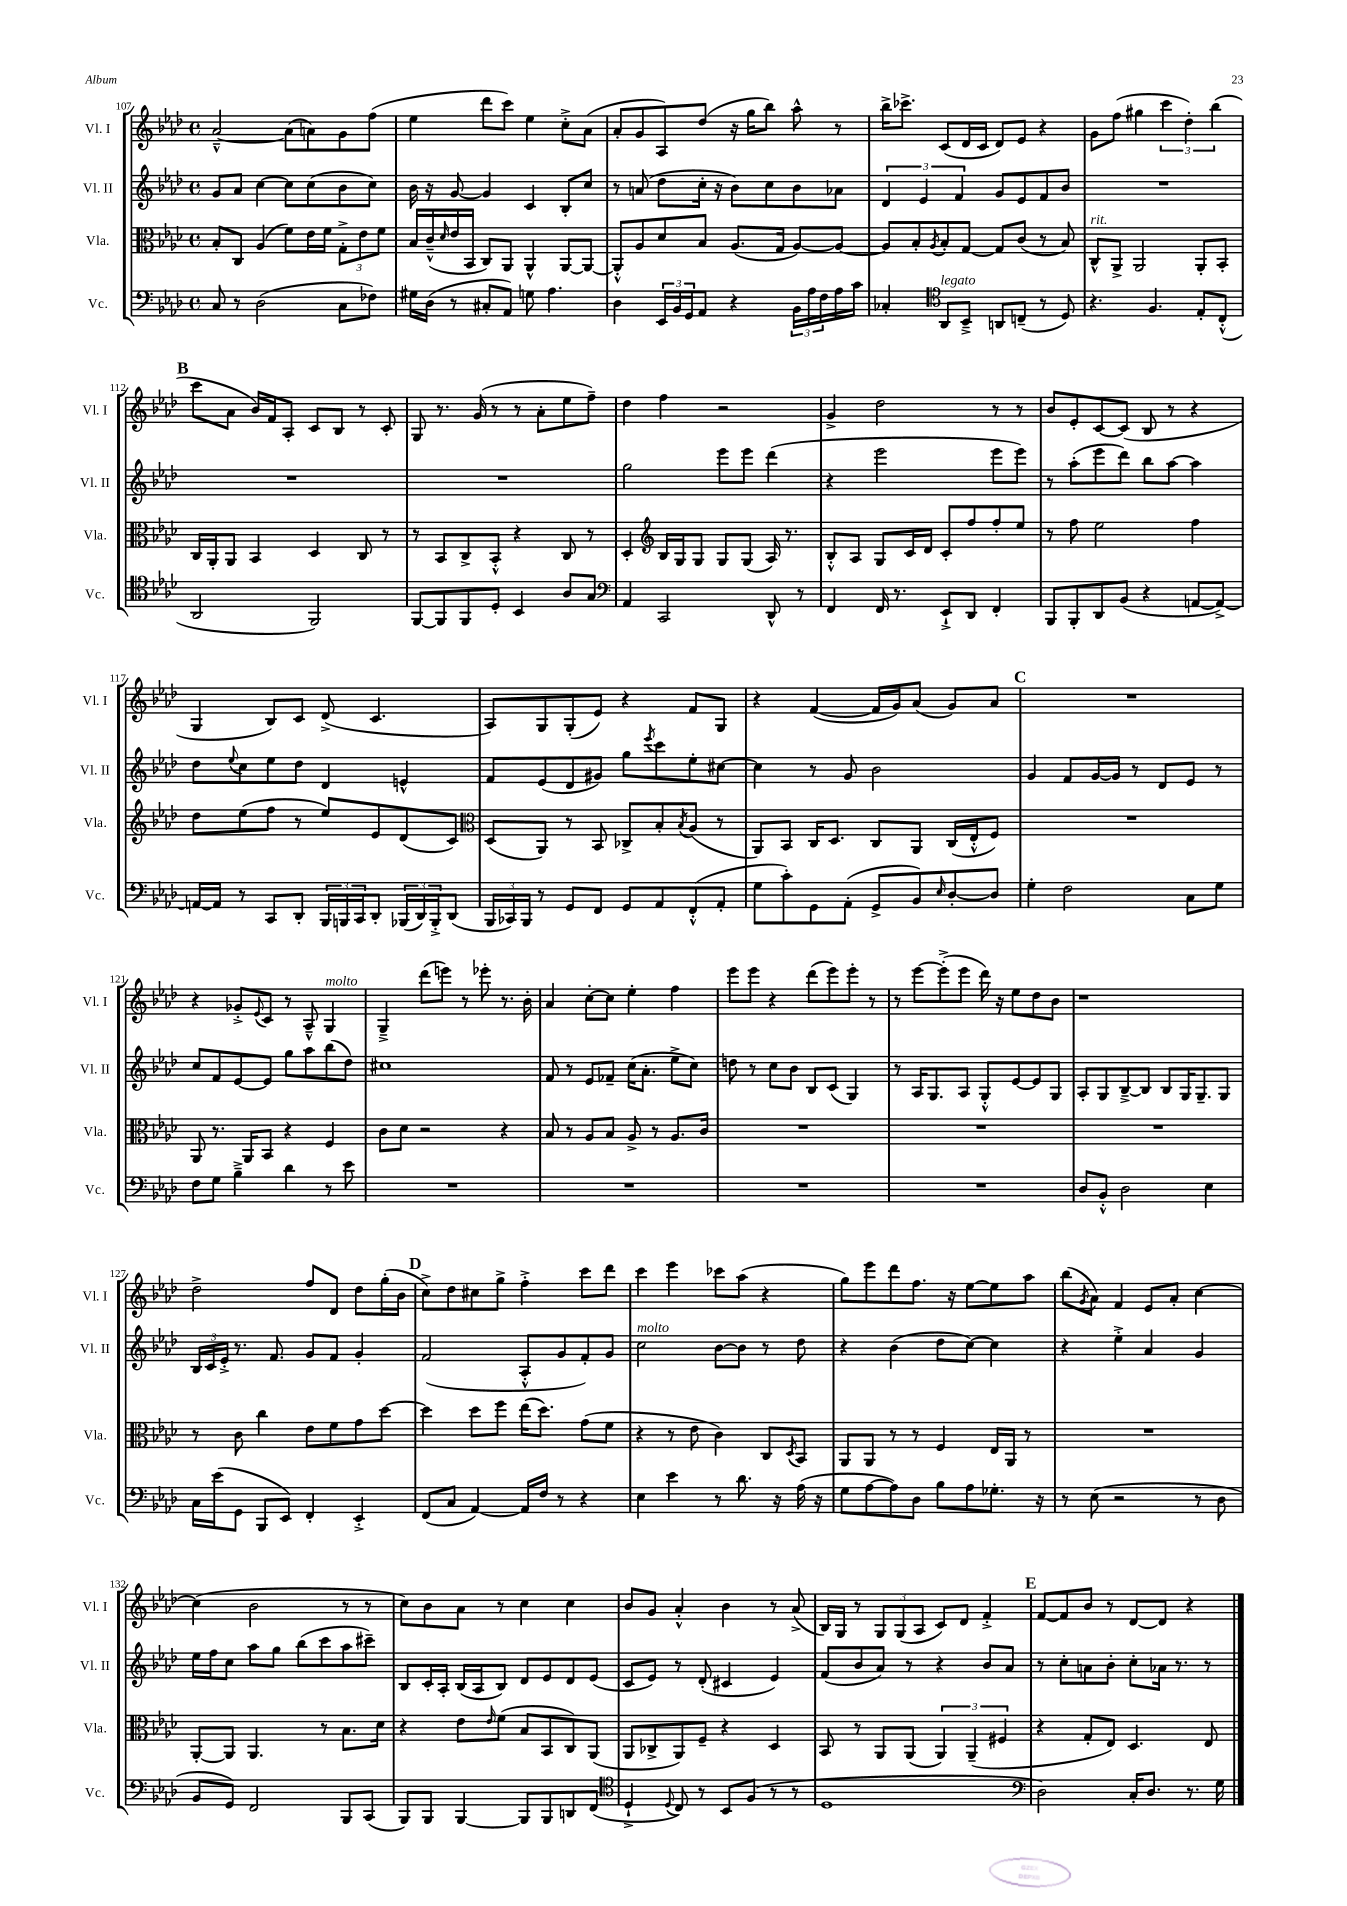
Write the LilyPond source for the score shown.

<<
\new StaffGroup <<
\new Staff = "s0" \with { instrumentName = "Vl. I" shortInstrumentName = "Vl. I" } {
    \clef treble \key aes \major \defaultTimeSignature \time 4/4
    aes'2~---^ aes'8( a'8) g'8 f''8( |
    ees''4 des'''8 c'''8) ees''4 c''8-.-> aes'8( |
    aes'8-. g'8 aes8) des''8( r16 g''16 bes''8) aes''8-^ r8 |
    bes''16-> ces'''8.-> c'8( des'16 c'16 des'8) ees'8 r4 |
    g'8 f''8( gis''4 \tuplet 3/2 { c'''4 des''4-.) bes''4( } |
    \mark \markup { \bold "B" } c'''8 aes'8 bes'16) f'16 aes8-. c'8 bes8 r8 c'8-. |
    g8 r8. g'16( r8 r8 aes'8-. ees''8 f''8--) |
    des''4 f''4 r2 |
    g'4-> des''2 r8 r8 |
    bes'8 ees'8-. c'8~ c'8( bes8 r8 r4 |
    g4 bes8) c'8 des'8->( c'4. |
    aes8) g8 g8-.( ees'8) r4 f'8 g8 |
    r4 f'4~( f'16 g'16) aes'8( g'8) aes'8 |
    \mark \markup { \bold "C" } R1 |
    r4 ges'8-.-> \appoggiatura { ees'8 } c'8 r8 aes8---^ g4^\markup { \italic "molto" } |
    g4---> des'''8( e'''8) r8 ees'''8-. r8. bes'16-. |
    aes'4 c''8~-. c''8 ees''4-. f''4 |
    ees'''8 ees'''8 r4 des'''8( ees'''8) ees'''8-. r8 |
    r8 ees'''8~ ees'''8-.->( ees'''8 des'''16) r16 ees''8 des''8 bes'8 |
    r1 |
    des''2-> f''8 des'8 des''8 g''16-.( bes'16 |
    \mark \markup { \bold "D" } c''8->) des''8 cis''8 g''8-> f''4-.-> c'''8 des'''8 |
    c'''4 ees'''4 ces'''8 aes''8( r4 |
    g''8) ees'''8 des'''8 f''8. r16 ees''8~ ees''8 aes''8 |
    bes''8( \acciaccatura { g'8 } aes'8) f'4 ees'8 aes'8-. c''4~ |
    c''4( bes'2 r8 r8 |
    c''8) bes'8 aes'8 r8 c''4 c''4 |
    bes'8 g'8 aes'4-.-^ bes'4 r8 aes'8->( |
    bes16) g16 r8 \tuplet 3/2 { g8 g8( aes8 } c'8) des'8 f'4-.-> |
    \mark \markup { \bold "E" } f'8~ f'8 bes'8 r8 des'8~ des'8 r4 \bar "|." |
}
\new Staff = "s1" \with { instrumentName = "Vl. II" shortInstrumentName = "Vl. II" } {
    \clef treble \key aes \major \defaultTimeSignature \time 4/4
    g'8 aes'8 c''4~ c''8 c''8( bes'8 c''8) |
    bes'16 r16 g'8~ g'4 c'4 bes8-. c''8 |
    r8 a'8( des''8 c''16-. r16 bes'8) c''8 bes'8 aes'8 |
    \tuplet 3/2 { des'4 ees'4 f'4 } g'8 ees'8 f'8 bes'8 |
    R1 |
    \mark \markup { \bold "B" } R1 |
    R1 |
    g''2 ees'''8 ees'''8 des'''4( |
    r4 ees'''2 ees'''8 ees'''8) |
    r8 aes''8-.( ees'''8 des'''8) bes''8 aes''8~ aes''4 |
    des''8 \appoggiatura { ees''8 } c''8 ees''8 des''8 des'4 e'4-^ |
    f'8 ees'8( des'8 gis'8) g''8 \acciaccatura { ees'''8 } c'''8 ees''8-. cis''8~ |
    cis''4 r8 g'8 bes'2 |
    \mark \markup { \bold "C" } g'4 f'8 g'16~ g'16 r8 des'8 ees'8 r8 |
    c''8 f'8 ees'8~ ees'8 g''8 aes''8 bes''8( des''8) |
    cis''1 |
    f'8 r8 ees'8 fes'8-- c''16( aes'8.-. ees''8-> c''8) |
    d''8 r8 c''8 bes'8 bes8 c'8( g4) |
    r8 aes16 g8. aes8 g8-.-^ ees'8~ ees'8 g8 |
    aes8-. g8 bes8~---> bes8 bes8 g16 g8.-- g8 |
    \tuplet 3/2 { bes16 c'16 ees'16-.-> } r8. f'8. g'8 f'8 g'4-. |
    \mark \markup { \bold "D" } f'2( aes8-.-^ g'8 f'8-.) g'8 |
    c''2^\markup { \italic "molto" } bes'8~ bes'8 r8 des''8 |
    r4 bes'4( des''8 c''8~) c''4 |
    r4 ees''4-.-> aes'4 g'4 |
    ees''16 f''16 c''8 aes''8 g''8 bes''8( c'''8 aes''8 cis'''8--) |
    bes8 c'16-. aes16-. bes16( aes16 bes8) des'8 ees'8 des'8 ees'8( |
    c'8 ees'8) r8 des'8-.( cis'4 ees'4) |
    f'8( bes'8 aes'8) r8 r4 bes'8 aes'8 |
    \mark \markup { \bold "E" } r8 c''8-. a'8 bes'8-. c''8-. aes'16 r8. r8 \bar "|." |
}
\new Staff = "s2" \with { instrumentName = "Vla." shortInstrumentName = "Vla." } {
    \clef alto \key aes \major \defaultTimeSignature \time 4/4
    bes8-. c8 aes4( f'8) ees'16 f'16 \tuplet 3/2 { g8-.-> ees'8 f'8 } |
    bes16 c'16---^( \grace { des'16 } ees'16 bes,16 c8) aes,8 aes,4-^ aes,8~ aes,8~ |
    aes,8-.-^ aes8 des'8 bes8 aes8.( g16 aes8~) aes8~ |
    aes8 bes8-. \acciaccatura { aes8 } bes8-. g8~ g8 c'8( r8 bes8) |
    c8-^^\markup { \italic "rit." } aes,8-> aes,2 aes,8-. bes,8-. |
    \mark \markup { \bold "B" } c16 aes,16-. aes,8 bes,4 des4 c8 r8 |
    r8 bes,8 c8-> bes,8-.-^ r4 c8 r8 |
    des4-. \clef treble bes16 g16 g8 g8 g8( aes16) r8. |
    bes8-.-^ aes8 g8 c'16 des'16 c'8-. f''8 f''8-. ees''8 |
    r8 f''8 ees''2 f''4 |
    des''8 ees''8( f''8 r8 ees''8) ees'8 des'8( c'8) |
    \clef alto des8( aes,8) r8 bes,8 ces8-> bes8-. \acciaccatura { bes8 } aes8( r8 |
    aes,8) bes,8 c16 des8. c8 aes,8 c16( ees16-.-^ f8) |
    \mark \markup { \bold "C" } R1 |
    aes,8 r8. aes,16 bes,8 r4 f4 |
    c'8 des'8 r2 r4 |
    bes8 r8 aes8 bes8 aes8-> r8 aes8. c'16 |
    R1 |
    R1 |
    R1 |
    r8 c'8 c''4 ees'8 f'8 g'8 des''8~ |
    \mark \markup { \bold "D" } des''4 des''8 f''8 ees''16( des''8.) g'8( f'8 |
    r4 r8 ees'8 c'4) c8 \acciaccatura { des8 } bes,8 |
    aes,8 aes,8 r8 r8 f4 ees16 aes,16 r8 |
    R1 |
    aes,8~-. aes,8 aes,4. r8 bes8. des'16 |
    r4 ees'8 \grace { ees'16 } f'8( bes8 bes,8 c8) aes,8( |
    aes,8 ces8-> aes,8) f8-- r4 des4 |
    bes,8 r8 aes,8 aes,8( \tuplet 3/2 { aes,4) aes,4--( fis4 } |
    \mark \markup { \bold "E" } r4 g8-. ees8) des4. ees8 \bar "|." |
}
\new Staff = "s3" \with { instrumentName = "Vc." shortInstrumentName = "Vc." } {
    \clef bass \key aes \major \defaultTimeSignature \time 4/4
    c8 r8 des2( c8 fes8) |
    gis16 des16( r8 cis8-. aes,8) g8 aes4. |
    des4 \tuplet 3/2 { ees,16 bes,16 g,16 } aes,8 r4 \tuplet 3/2 { bes,16 aes16 f16 } aes16 c'16 |
    ces4-. \clef tenor aes,8^\markup { \italic "legato" } bes,8---> a,8 c8--( r8 des8) |
    r4. f4. ees8-. c8-.-^( |
    \mark \markup { \bold "B" } aes,2 f,2) |
    f,8~ f,8 f,8 des8-. bes,4 aes8 g8 |
    \clef bass aes,4 c,2 des,8-^ r8 |
    f,4 f,16 r8. ees,8-!-> des,8 f,4-. |
    bes,,8 bes,,8-. des,8 bes,8( r4 a,8~ a,8~->) |
    a,16~ a,16 r8 c,8 des,8-. \tuplet 3/2 { bes,,16 b,,16 c,16 } des,8-. \tuplet 3/2 { bes,,16( des,16) bes,,16-.-> } des,8( |
    \tuplet 3/2 { bes,,16 ces,16) bes,,16 } r8 g,8 f,8 g,8 aes,8 f,8-.-^( aes,8-. |
    g8 c'8-.) g,8 aes,8-.( g,8-> bes,8) \grace { ees16 } des8~-. des8 |
    \mark \markup { \bold "C" } g4-. f2 c8 g8 |
    f8 g8 bes4---> des'4 r8 ees'8 |
    R1 |
    R1 |
    R1 |
    R1 |
    des8 bes,8-.-^ des2 ees4 |
    c16 ees'16( g,8 bes,,8 ees,8) f,4-. ees,4-.-> |
    \mark \markup { \bold "D" } f,8( c8 aes,4~) aes,16 f16 r8 r4 |
    ees4 ees'4 r8 des'8. r16 aes16( r16 |
    g8 aes8~ aes8) des8 bes8 aes8 ges8.-. r16 |
    r8 ees8( r2 r8 des8 |
    bes,8 g,8) f,2 bes,,8 c,8( |
    bes,,8) bes,,8 bes,,4~ bes,,8 bes,,8 d,8 f,8( |
    \clef tenor des4-!-> \appoggiatura { des8 } c8) r8 bes,8 f8( r8 r8 |
    des1 |
    \mark \markup { \bold "E" } \clef bass des2) c16-. des8. r8. g16 \bar "|." |
}
>>
>>
\layout { \context { \Score currentBarNumber = #107 } }
